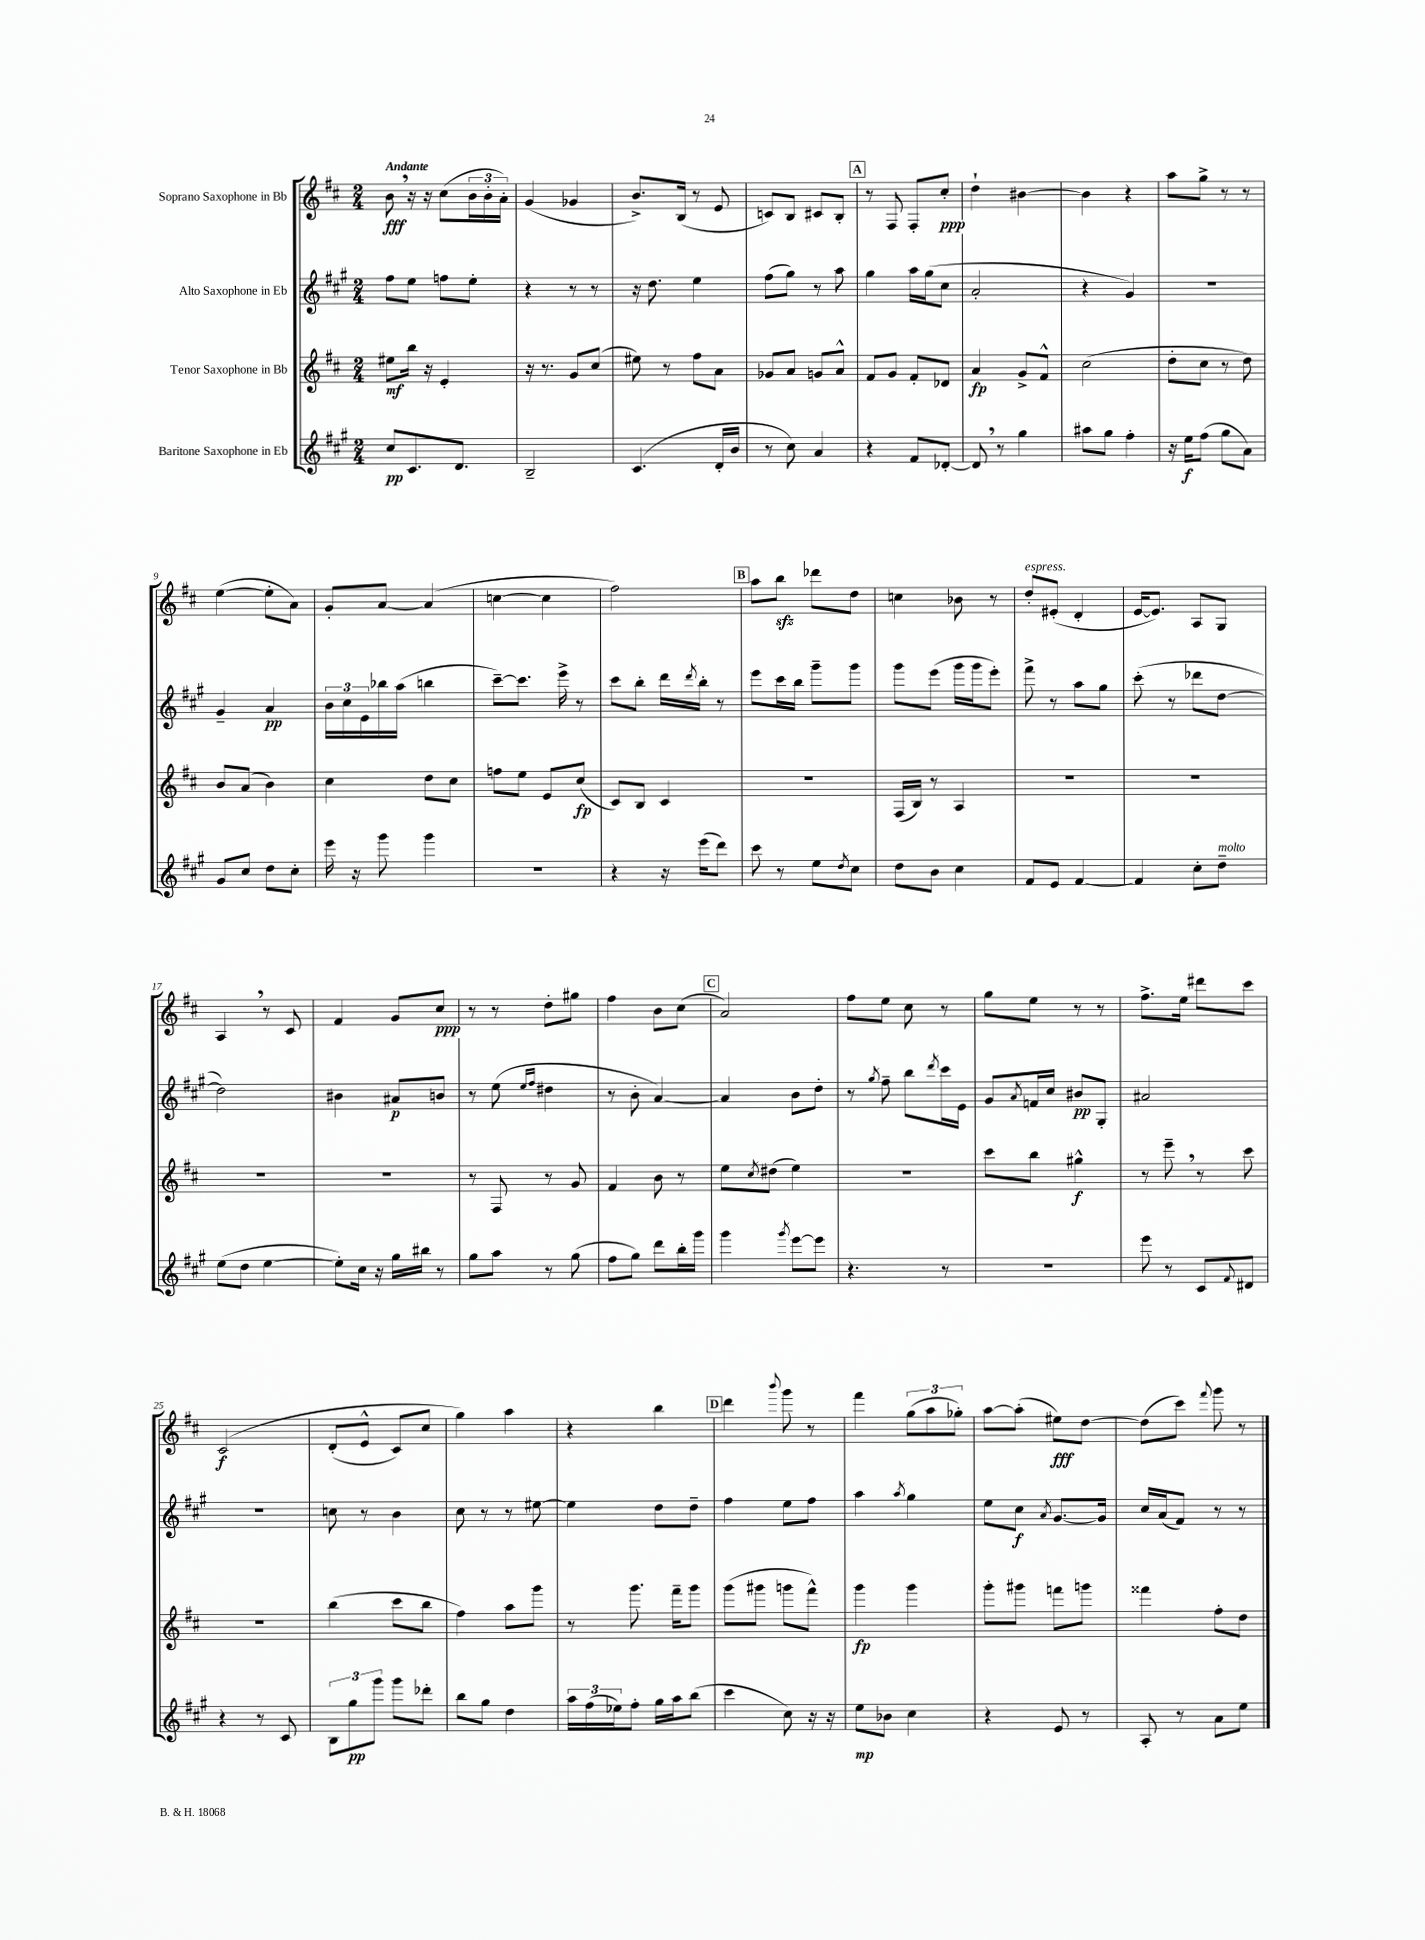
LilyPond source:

<<
\new StaffGroup <<
\new Staff = "s0" \with { instrumentName = "Soprano Saxophone in Bb" } {
    \clef treble \key d \major \numericTimeSignature \time 2/4 \tempo "Andante"
    b'8\fff \breathe r16 r16 cis''8( \tuplet 3/2 { b'16 b'16-. a'16-.) } |
    g'4( ges'4 |
    b'8.->) b16( r8 e'8 |
    c'8) b8 cis'8 b8-. |
    \mark \markup { \box "A" } r8 fis8 fis8-. cis''8-.\ppp |
    d''4-! bis'4~ |
    bis'4 r4 |
    a''8 g''8-> r8 r8 |
    e''4~( e''8-. a'8) |
    g'8-. a'8~ a'4( |
    c''4~ c''4 |
    fis''2) |
    \mark \markup { \box "B" } a''8 b''8\sfz des'''8 d''8 |
    c''4 bes'8 r8 |
    d''8-.^\markup { \italic "espress." } eis'8-.( d'4-. |
    e'16~ e'8.) a8 g8 |
    a4 \breathe r8 cis'8 |
    fis'4 g'8 cis''8\ppp |
    r8 r8 d''8-. gis''8 |
    fis''4 b'8 cis''8( |
    \mark \markup { \box "C" } a'2) |
    fis''8 e''8 cis''8 r8 |
    g''8 e''8 r8 r8 |
    fis''8.-> e''16 dis'''8 cis'''8 |
    cis'2\f\( |
    d'8-.( e'8-^ cis'8) cis''8 |
    g''4\) a''4 |
    r4 b''4 |
    \mark \markup { \box "D" } d'''4 \appoggiatura { b'''8 } g'''8 r8 |
    fis'''4 \tuplet 3/2 { g''8( a''8 ges''8-.) } |
    a''8~ a''8-.( eis''8\fff) d''8~ |
    d''8( cis'''8) \appoggiatura { fis'''8 } g'''8 r8 \bar "|." |
}
\new Staff = "s1" \with { instrumentName = "Alto Saxophone in Eb" } {
    \clef treble \key a \major \numericTimeSignature \time 2/4
    fis''8 e''8 f''8 e''8-. |
    r4 r8 r8 |
    r16 d''8. e''4 |
    fis''8( gis''8) r8 a''8 |
    \mark \markup { \box "A" } gis''4 a''16 gis''16( cis''8 |
    a'2-. |
    r4 gis'4) |
    R2 |
    gis'4-- a'4\pp |
    \tuplet 3/2 { b'16 cis''16 e'16 } bes''16 a''16( b''4 |
    cis'''8~--) cis'''8. e'''16-> r8 |
    cis'''8 b''8-. d'''16 \acciaccatura { d'''8 } b''16-. r8 |
    \mark \markup { \box "B" } e'''8 cis'''16 b''16 gis'''8-- gis'''8 |
    gis'''8 e'''8( gis'''16 gis'''16 e'''8-.) |
    fis'''8-> r8 a''8 gis''8 |
    cis'''8-.( r8 des'''8 d''8~ |
    d''2) |
    bis'4 ais'8\p b'8 |
    r8 e''8( \grace { e''16 fis''16 } dis''4 |
    r8 b'8-. a'4~) |
    \mark \markup { \box "C" } a'4 b'8 d''8-. |
    r8 \acciaccatura { gis''8 } fis''8-- b''8 \acciaccatura { d'''8 } cis'''16 e'16 |
    gis'8 \acciaccatura { a'8 } f'16 cis''16 bis'8\pp gis8-. |
    ais'2 |
    r2 |
    c''8 r8 b'4 |
    cis''8 r8 r8 eis''8~ |
    eis''4 d''8 d''8-- |
    \mark \markup { \box "D" } fis''4 e''8 fis''8 |
    a''4 \acciaccatura { a''8 } gis''4 |
    e''8 cis''8\f \acciaccatura { a'8 } gis'8.~ gis'16 |
    cis''16 a'16( fis'8) r8 r8 \bar "|." |
}
\new Staff = "s2" \with { instrumentName = "Tenor Saxophone in Bb" } {
    \clef treble \key d \major \numericTimeSignature \time 2/4
    eis''8\mf b''16 r16 e'4-. |
    r16 r8. g'8 cis''8( |
    eis''8) r8 fis''8 a'8 |
    ges'8 a'8 g'8 a'8-^ |
    \mark \markup { \box "A" } fis'8 g'8 fis'8-. des'8 |
    a'4\fp g'8-> fis'8-^ |
    cis''2( |
    d''8-. cis''8 r8 d''8) |
    b'8 a'8( b'4) |
    cis''4 d''8 cis''8 |
    f''8 e''8 e'8 cis''8\fp( |
    cis'8) b8 cis'4 |
    \mark \markup { \box "B" } R2 |
    fis16( b16) r8 a4 |
    R2 |
    R2 |
    R2 |
    R2 |
    r8 fis8 r8 g'8 |
    fis'4 b'8 r8 |
    \mark \markup { \box "C" } e''8 \acciaccatura { cis''8 } dis''8( e''4) |
    R2 |
    cis'''8 b''8 gis''4-^\f |
    r8 e'''8-- \breathe r8 cis'''8 |
    R2 |
    b''4( cis'''8 b''8 |
    fis''4) a''8 g'''8 |
    r8 g'''8. fis'''16-- g'''8 |
    \mark \markup { \box "D" } g'''8( gis'''8 g'''8 fis'''8-^) |
    g'''4\fp g'''4 |
    g'''8-. gis'''8 f'''8 g'''8 |
    fisis'''4 fis''8-. d''8 \bar "|." |
}
\new Staff = "s3" \with { instrumentName = "Baritone Saxophone in Eb" } {
    \clef treble \key a \major \numericTimeSignature \time 2/4
    cis''8\pp cis'8. d'8. |
    b2-- |
    cis'4.( d'16-. b'16 |
    r8 cis''8) a'4 |
    \mark \markup { \box "A" } r4 fis'8 des'8~-. |
    des'8 \breathe r8 gis''4 |
    ais''8 gis''8 fis''4-. |
    r16 e''16\f fis''8( gis''8 a'8) |
    gis'8 cis''8 d''8 cis''8-. |
    e'''16 r16 gis'''8 gis'''4 |
    R2 |
    r4 r16 e'''16( d'''8) |
    \mark \markup { \box "B" } cis'''8 r8 e''8 \acciaccatura { d''8 } cis''8 |
    d''8 b'8 cis''4 |
    fis'8 e'8 fis'4~ |
    fis'4 cis''8-. d''8--^\markup { \italic "molto" } |
    e''8( d''8 e''4~ |
    e''8-.) cis''16 r16 gis''16 bis''16 r8 |
    gis''8 a''8 r8 gis''8( |
    fis''8 gis''8) d'''8 b''16-. gis'''16 |
    \mark \markup { \box "C" } gis'''4 \acciaccatura { gis'''8 } e'''8~ e'''8 |
    r4. r8 |
    R2 |
    e'''8 r8 cis'8 \appoggiatura { fis'8 } dis'8 |
    r4 r8 cis'8 |
    \tuplet 3/2 { b8 gis''8\pp gis'''8 } gis'''8 des'''8-. |
    b''8 gis''8 d''4 |
    \tuplet 3/2 { a''16 fis''16( ees''16) } fis''8-. gis''16 a''16 b''8( |
    \mark \markup { \box "D" } cis'''4 cis''8) r16 r16 |
    e''8\mp bes'8 cis''4 |
    r4 e'8 r8 |
    a8-. r8 a'8 e''8 \bar "|." |
}
>>
>>
